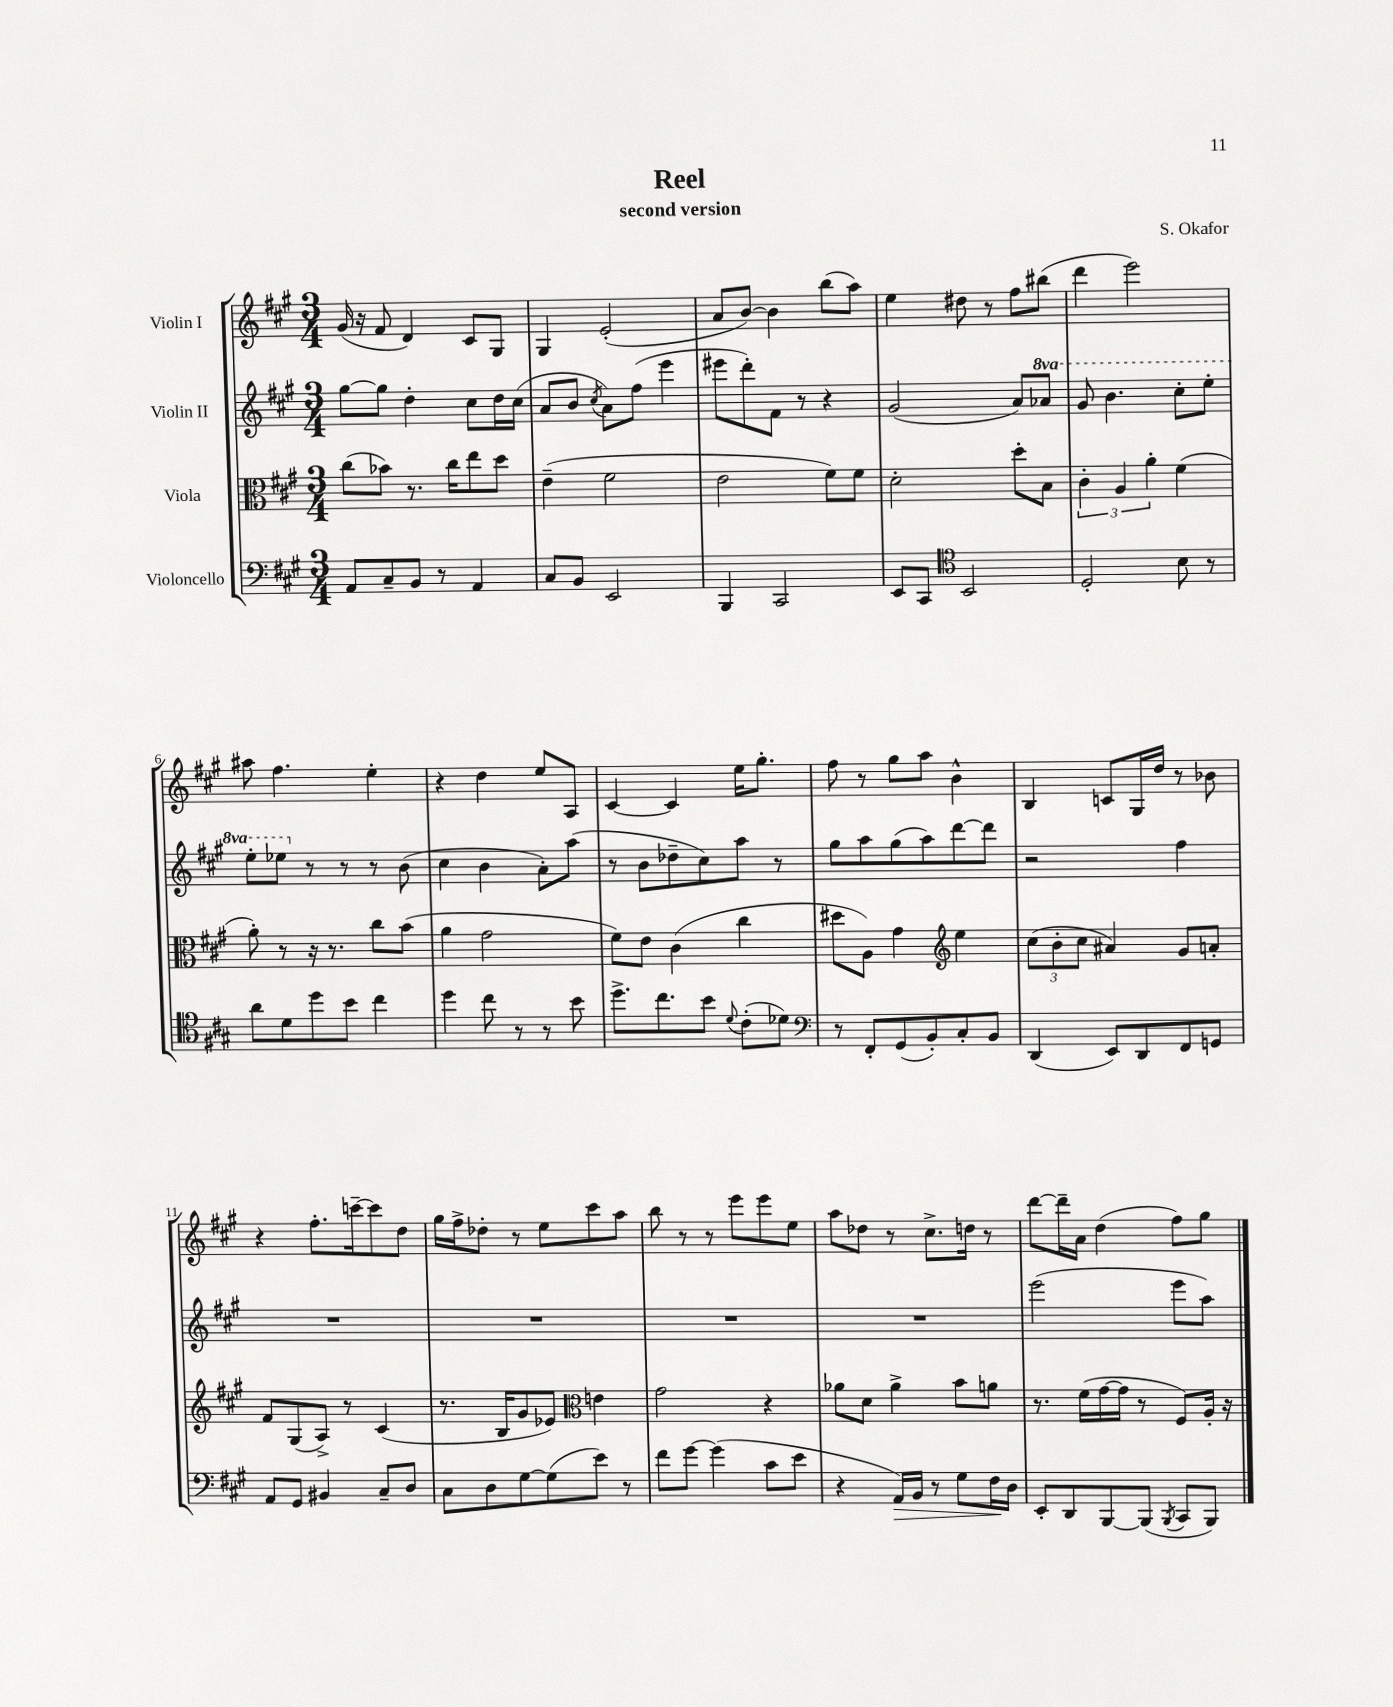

**kern	**dynam	**kern	**kern	**kern
*part4	*part4	*part3	*part2	*part1
*staff4	*staff4	*staff3	*staff2	*staff1
*I"Violoncello	*	*I"Viola	*I"Violin II	*I"Violin I
*clefF4	*	*clefC3	*clefG2	*clefG2
*k[f#c#g#]	*	*k[f#c#g#]	*k[f#c#g#]	*k[f#c#g#]
*M3/4	*	*M3/4	*M3/4	*M3/4
=1	=1	=1	=1	=1
8AA/L	.	(8cc#\L	[8gg#\L	(16g#/
.	.	.	.	16r
8C#~/	.	8b-X\J)	8gg#\J]	8f#/
8BB/J	.	8.r	4dd'\	4d/)
8r	.	.	.	.
.	.	16cc#\KL	.	.
4AA/	.	8ee\	8cc#\L	8c#/L
.	.	8dd\J	16dd\L	8G#/J
.	.	.	(16cc#\JJ	.
=2	=2	=2	=2	=2
8C#/L	.	(4e~\	8a/L	4G#/
8BB/J	.	.	8b/J	.
.	.	.	8qcc#/	.
2EE/	.	2f#\	8a\L)	(2e'/
.	.	.	(8ff#\J	.
.	.	.	4eee\	.
=3	=3	=3	=3	=3
4BBB/	.	2e\	8eee#X\L	8a/L
.	.	.	8ddd'\)	[8b/J)
2CC#/	.	.	8f#\J	4b\]
.	.	.	8r	.
.	.	8f#\L)	4r	(8bb\L
.	.	8f#\J	.	8aa\J)
=4	=4	=4	=4	=4
8EE/L	.	2d'\	(2g#/	4ee\
8CC#/J	.	.	.	.
*clefC4	*	*	*	*
2BB/	.	.	.	8dd#X\
.	.	.	.	8r
.	.	8dd'\L	8a/L)	8ff#\L
*	*	*	*8va	*
.	.	8B\J	8aa-X/J	(8bb#X\J
=5	=5	=5	=5	=5
2D'/	.	6c#'\	8gg#/	4ddd\
.	.	.	4.bb\	.
.	.	6A/	.	.
.	.	.	.	2eee\)
.	.	6a'\	.	.
8B\	.	(4f#\	8ccc#'\L	.
8r	.	.	8eee'\J	.
!!LO:LB:g=z
=6	=6	=6	=6	=6
8a\L	.	8a'\)	8eee'\L	8aa#X\
8d\	.	8r	8eee-X\J	4.ff#\
*	*	*	*X8va	*
8dd\	.	16r	8r	.
.	.	8.r	.	.
8b\J	.	.	8r	.
4cc#\	.	8cc#\L	8r	4ee'\
.	.	(8b\J	(8b\	.
=7	=7	=7	=7	=7
4dd\	.	4a\	4cc#\	4r
8cc#\	.	2g#\	4b\	4dd\
8r	.	.	.	.
8r	.	.	8a'\L)	8ee/L
8b\	.	.	(8aa\J	8A/J
=8	=8	=8	=8	=8
8.dd^\L	.	8f#\L)	8r	[4c#/
.	.	8e\J	8b\L	.
8.cc#\	.	.	.	.
.	.	(4c#\	8dd-X~\	4c#/]
8b\J	.	.	8cc#\)	.
8qqd/	.	.	.	.
(8c#'\L	.	4cc#\	8aa\J	16ee\KL
.	.	.	.	8.gg#'\J
8d-X\J)	.	.	8r	.
=9	=9	=9	=9	=9
*clefF4	*	*	*	*
8r	.	8dd#X\L	8gg#\L	8ff#\
8FF#'/L	.	8A\J)	8aa\	8r
(8GG#/	.	4g#\	(8gg#\	8gg#\L
8BB'/)	.	.	8aa\)	8aa\J
*	*	*clefG2	*	*
8C#'/	.	4ee\	[8ddd\	4b^^\
8BB/J	.	.	8ddd\J]	.
=10	=10	=10	=10	=10
(4DD/	.	(12cc#\L	2r	4B/
.	.	12b'\	.	.
.	.	12cc#\J	.	.
8EE/L)	.	4a#X/)	.	8cn/L
8DD/	.	.	.	16G#/L
.	.	.	.	16dd/JJ
8FF#/	.	8g#/L	4ff#\	8r
8GGn/J	.	8an'/J	.	8b-X\
!!LO:LB:g=z
=11	=11	=11	=11	=11
8AA/L	.	8f#/L	2.r	4r
8GG#/J	.	(8G#/	.	.
4BB#X/	.	8A^/J)	.	8.ff#'\L
.	.	8r	.	.
.	.	.	.	[16cccn~\k
8C#~/L	.	(4c#/	.	8ccc\]
8D/J	.	.	.	8dd\J
=12	=12	=12	=12	=12
8C#\L	.	8.r	2.r	16gg#\LL
.	.	.	.	16ff#^\J
8D\	.	.	.	8dd-X'\J
.	.	16B/KL	.	.
[8G#\	.	8g#/	.	8r
(8G#\]	.	8e-X/J)	.	8ee\L
*	*	*clefC3	*	*
8e\J)	.	4en\	.	8ccc#\
8r	.	.	.	8aa\J
=13	=13	=13	=13	=13
8f#\L	.	2g#\	2.r	8bb\
[8g#\J	.	.	.	8r
(4g#\]	.	.	.	8r
.	.	.	.	8eee\L
8c#\L	.	4r	.	8eee\
8e\J	.	.	.	8ee\J
=14	=14	=14	=14	=14
4r	.	8a-X\L	2.r	8aa\L
.	.	8d\J	.	8dd-X\J
!	!LO:HP:b	!	!	!
16AA/LL)	>	4a-^\	.	8r
16BB/JJ	.	.	.	.
8r	.	.	.	8.cc#^\L
8G#\L	.	8b\L	.	.
.	.	.	.	16ddn\Jk
16F#\L	.	8an\J	.	8r
16D\JJ	]	.	.	.
=15	=15	=15	=15	=15
8EE'/L	.	8.r	(2eee\	[8ddd\L
8DD/	.	.	.	16ddd~\L]
.	.	(16f#\LL	.	16a\JJ
[8BBB/	.	[16g#\	.	(4dd\
.	.	16g#\JJ]	.	.
(8BBB/J]	.	8r	.	.
8qBBB/	.	.	.	.
8CC#/L	.	8F#/L)	8eee\L	8ff#\L)
8BBB/J)	.	16A'/Jk	8aa\J)	8gg#\J
.	.	16r	.	.
==	==	==	==	==
*-	*-	*-	*-	*-
